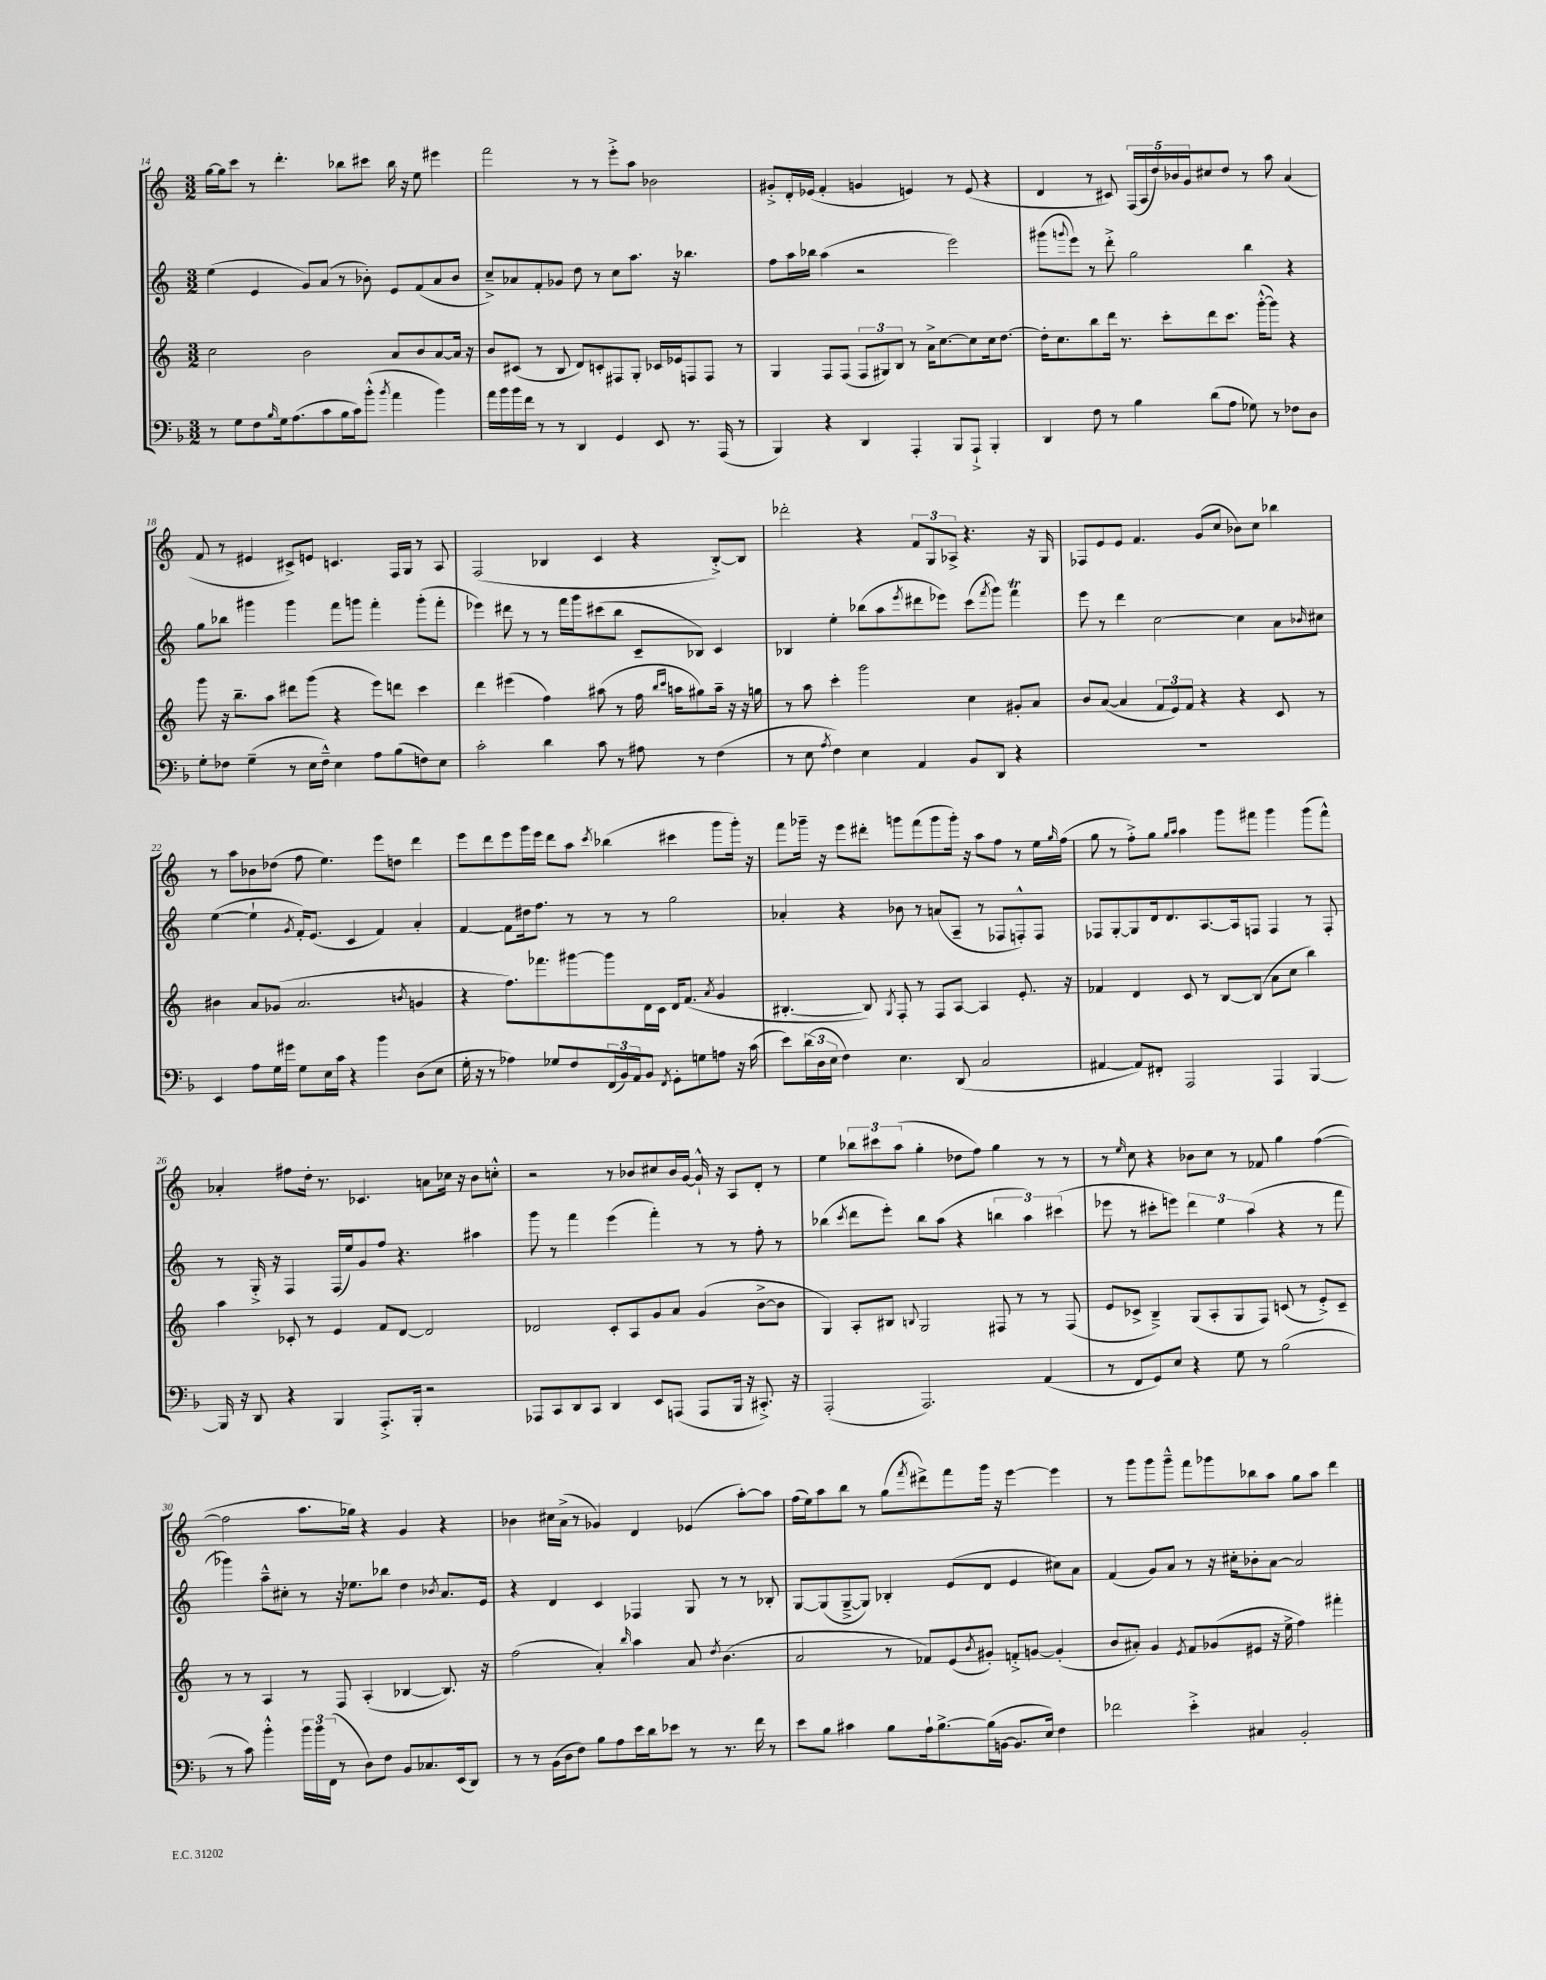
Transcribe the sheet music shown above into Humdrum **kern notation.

**kern	**kern	**kern	**kern
*staff4	*staff3	*staff2	*staff1
*clefF4	*clefG2	*clefG2	*clefG2
*k[b-]	*k[]	*k[]	*k[]
*M3/2	*M3/2	*M3/2	*M3/2
8r	2cc	(4ee	[16gg
.	.	.	16gg]
8G	.	.	8ccc
8F	.	4e	8r
16qqB-	.	.	.
16G	.	.	4.ddd'
(8.A	.	.	.
.	2b	8g)	.
8c	.	(8a	.
16B-	.	8r	8bb-
16c)	.	.	.
(8b-'^^	.	8b-')	8ccc#
8qb-	.	.	.
4a	8a	8e	16bb-
.	.	.	16r
.	8b	(8f	8ee
4b-)	[8a	8a	4eee#
.	16a]	8b-	.
.	16r	.	.
=	=	=	=
16a	8b	8cc~^)	2fff
16b-	.	.	.
16b-	(8c#	8a-	.
16f	.	.	.
8r	8r	8f'	.
8r	8B	8g-	.
4DD	8d)	8dd	8r
.	8c'	8r	8r
4GG	8F#	8cc	8eee'^
.	8G'	8.aa	8aa
8EE	16c-	.	2b-
.	16e-	16r	.
8.r	8F	4.bb-	.
.	8F	.	.
(16AAA	.	.	.
8r	8r	.	.
=	=	=	=
4BBB-)	4G	8ff	8g#'^
.	.	16aa	16d'
.	.	16bb-	(16e-
4r	8F	(4aa	4f'
.	(8F	.	.
4DD	12F	2r	4g
.	12G#)	.	.
.	12B	.	.
4AAA'	8r	.	4e)
.	16a^	.	.
.	[8.cc	.	.
8BBB-	.	2eee)	8r
8AAA`^	8cc]	.	(8e
4BBB-'	16cc	.	4r
.	[8.dd	.	.
=	=	=	=
4DD	16dd']	(8ggg#	4d
.	8.cc	.	.
.	.	8qqggg	.
.	.	8eee)	.
8F	8bb	8r	8r
8r	16ddd	8ddd'^	8c#)
.	8.r	.	.
4B-	.	2gg	(20F
.	.	.	20A
.	.	.	20dd)
.	8ccc'	.	.
.	.	.	20b-
.	.	.	20g
(8d	8ddd	.	8cc#
8A	8.ccc	.	8dd
8G-)	.	4bb	8r
.	([16ggg'^^	.	.
8r	8ggg])	.	8aa
8F-	4r	4r	(4a
8D	.	.	.
=	=	=	=
8G'	8ggg	8gg	8f
8F-	16r	8bb-	8r
.	8.bb~	.	.
(4G~	.	4ggg#	4e#
.	8aa	.	.
8r	8ddd#	4ggg#	8c#^)
16E	(8ggg	.	8e
16F-~^^)	.	.	.
4E	4r	8fff	4.c
.	.	8ggg	.
8A	8eee)	4fff'	.
(8B-	8ddd	.	16F
.	.	.	16G
8F)	4ccc	(8ggg'	8r
8E	.	8fff'	8A
=	=	=	=
2c'	4ddd	4eee-)	(2F
.	(4eee#	8ddd#	.
.	.	8r	.
4d	4ff)	8r	4B-
.	.	16fff	.
.	.	16ggg	.
8c	(8aa#	(8ccc#	4c
8r	8r	8bb	.
8A#	16ff	8c~	4r
.	16qqbb	.	.
.	16qqccc	.	.
.	16aa	.	.
8r	8gg#)	8B-)	.
(4F	16aa~	4c	[8B-'^)
.	16r	.	.
.	16r	.	8B-]
.	16gg	.	.
=	=	=	=
8r	8r	4B-	2ddd-'
8E	8aa	.	.
8qA	.	.	.
4F)	4ccc'	4ee'	.
4E	2ggg	(8bb-	4r
.	.	8aa	.
.	.	8qeee	.
4AA	.	8ddd#	12f
.	.	.	12G
.	.	8eee-)	.
.	.	.	12A-^
8BB-	4cc	(8ccc	4.r
.	.	8qfff	.
8DD	.	8ggg)	.
4r	8g#'	4fff	.
.	8a	.	16r
.	.	.	16G
=	=	=	=
1.r	8b	8eee	8F-
.	([8a	8r	8e
.	4a]	4ddd	8e
.	.	.	4.f
.	12f	[2cc	.
.	12e)	.	.
.	12f	.	.
.	4r	.	(8g
.	.	.	8cc
.	4r	4cc]	8b-)
.	.	.	8cc
.	8c	8a	4bb-
.	.	16qqb-	.
.	8r	8cc#	.
=	=	=	=
4EE	4b#	([4ee	8r
.	.	.	8aa
8A	8a	4ee`]	8b-
16G	(8g-	.	(8dd-
16g#	.	.	.
.	.	8qg	.
8G	2.a	16f')	8ff
.	.	(8.e	.
16E	.	.	4.ee)
16c	.	.	.
4r	.	4c	.
4b-	.	4f)	8eee
.	.	.	8dd
.	8qb	.	.
(8D	4g	4a'	4ddd
8E	.	.	.
=	=	=	=
16G'	4r	[4f	8eee
16r	.	.	.
8r	.	.	8ddd
4A-)	8.ff)	8f]	8eee
.	.	16dd#	16ggg
.	8.fff-	8.ff	16eee
8G-	.	.	8ddd
8F	[8ggg#	8r	8aa
.	.	.	8qccc
(24FF	8ggg#]	8r	(4bb-
24BB-)	.	.	.
24AA	.	.	.
8BB-	16d	8r	.
.	16c	.	.
8qFF	.	.	.
8GG'	16d	2gg	4ccc#
.	(8.f	.	.
8G	.	.	.
.	8qa	.	.
8A	4g	.	8ggg
16r	.	.	16ggg')
(16c	.	.	16r
=	=	=	=
8e)	[4.B#'	4a-'	8fff
(24d	.	.	16ggg-~
24D	.	.	.
.	.	.	16r
24E	.	.	.
4F)	.	4r	8eee
.	8B#])	.	8ddd#'
.	8qG	.	.
4.E	8F'	8b-	8ggg
.	8r	8r	(8fff
.	8F	(8a	8ggg
(8DD	[8A	8A~	16ggg')
.	.	.	16r
2C	4A]	8r	8aa
.	.	8F-	8ff
.	8.e'	8F'^^)	8r
.	.	8F	16ee
.	.	.	16qqgg
.	16r	.	(16ff
=	=	=	=
[4AA#	4f-	8F-	8gg
.	.	[8G'	8r
8AA#])	4d	8G]	8ff'^)
8FF#'	.	16d	8gg
.	.	8.d	.
.	.	.	16qqgg
.	.	.	16qqaa
2AAA	8c	.	4aa
.	8r	[8.A	.
.	[8B	.	8ggg
.	.	16A]	.
.	(8B]	8F	8fff#
4AAA	8a	4F	4ggg
.	8cc	.	.
[4BBB-	4bb)	8r	(8ggg
.	.	8F'	8fff#^^)
=	=	=	=
16BBB-]	4aa	8r	4a-'
16r	.	.	.
8DD	.	16G'^	.
.	.	16r	.
4r	8c-'	4F	8ff#
.	8r	.	16dd'
.	.	.	8.r
4BBB-	4e	(16F	.
.	.	16ee)	.
.	.	8g	4.c-
8.AAA'^	8f	8ff	.
.	[8d	4.r	.
16BBB-'	.	.	.
2r	2d]	.	8a
.	.	.	16cc-
.	.	.	16r
.	.	4aa#	8b
.	.	.	8cc'^^
=	=	=	=
8AAA-	2d-	8ggg	2r
8CC	.	8r	.
8DD	.	4fff	.
8CC	.	.	.
4DD	8c'	(4eee	8r
.	8A	.	8b-
8EE	8g	4fff')	8cc#
(8AAA	8a	.	16b-
.	.	.	[16g
8AAA	(4g	8r	16g`^^]
.	.	.	16r
16BBB-	.	8r	8A
16r	.	.	.
8.CC#'^)	[8b^	8ff'	8d'
.	8b]	8r	8r
16r	.	.	.
=	=	=	=
(2AAA'	4G)	(4bb-	4ee
.	.	8qccc	.
.	8A'	8ddd	12bb-
.	.	.	12ccc#
.	8B#	8eee')	.
.	.	.	(12aa
.	8qqB	.	.
2.AAA)	2G	8bb-	4gg'
.	.	(8aa	.
.	.	4r	8dd-
.	.	.	8ff)
.	8F#	6bb	4gg
.	8r	.	.
.	.	6aa)	.
(4AA	8r	.	8r
.	.	(6ccc#	.
.	(8F#	.	8r
=	=	=	=
8r	8e	8eee-	8r
.	.	.	16qqee
8FF	8c-^	8r	8cc
8GG)	4B~^)	8ccc#'	4r
8E	.	8eee)	.
4r	(8G	6ddd	8b-
.	8A'	.	8cc
.	.	6ee	.
8G	8G	.	8r
.	.	(6aa	.
8r	8F)	.	8f-
(2B-	(8c	4r	4gg
.	8r	.	.
.	8e'^)	8r	([4ff
.	8c~	8fff	.
=	=	=	=
8r	8r	4ggg-)	2ff]
8c)	8r	.	.
4b-'^^	4A	8aa~^^	.
.	.	8cc#'	.
24b-	8r	8r	8.aa
24b-	.	.	.
(24FF	.	.	.
8r	8F	16r	.
.	.	8.ee-	16gg-)
8D)	(4A'	.	4r
8F	.	8bb-	.
8BB-	[4B-	4dd	4g
8.C-	.	.	.
.	.	8qb-	.
.	8.B-])	8.a	4r
(16EE	.	.	.
8DD)	.	.	.
.	16r	16e	.
=	=	=	=
8r	(2ff	4r	4b-
8r	.	.	.
(16BB-	.	4d	16cc#
16D	.	.	(16a^
8F)	.	.	8r
8B-	4a')	4c	4g-)
8A	.	.	.
.	16qqbb	.	.
16e	4aa	4F-	4d
16d	.	.	.
8e-	.	.	.
8r	8a	8G	(4e-
.	8qdd	.	.
8.r	(4.b	8r	.
.	.	8r	[8aa')
16f	.	.	.
8r	.	8B-'	8aa]
=	=	=	=
8e	2a	[8G	(16ff
.	.	.	16ee)
8B-	.	(8G]	8aa
4c#	.	[8G~^	8bb
.	.	8G])	8r
8B-	8r	4B-'	(8gg
.	.	.	8qfff
16A`	8f-)	.	8ddd#^)
[8.B-^	.	.	.
.	(8e	(8e	8fff
.	8qb	.	.
(16B-]	8g#')	8d	16ggg
[16BB	.	.	16r
8.BB]	8f'^	4e	[4eee
.	[8g	.	.
16E)	.	.	.
4F	(4g']	8cc#)	4eee]
.	.	8a	.
=	=	=	=
2f-	8b	(4f	8r
.	8a#')	.	8ggg
.	4g	8g)	8ggg
.	.	8a	8ggg~^^
.	8qe	.	.
4e'^	8f	8r	8fff
.	(8g-	16r	8ggg-
.	.	16cc#'	.
4C#	8e#	8b-'	8bb-
.	16r	[8a	8aa
.	16ee^	.	.
2BB-'	4ff)	2a]	8gg
.	.	.	8aa
.	4fff#'	.	4ddd
==	==	==	==
*-	*-	*-	*-
